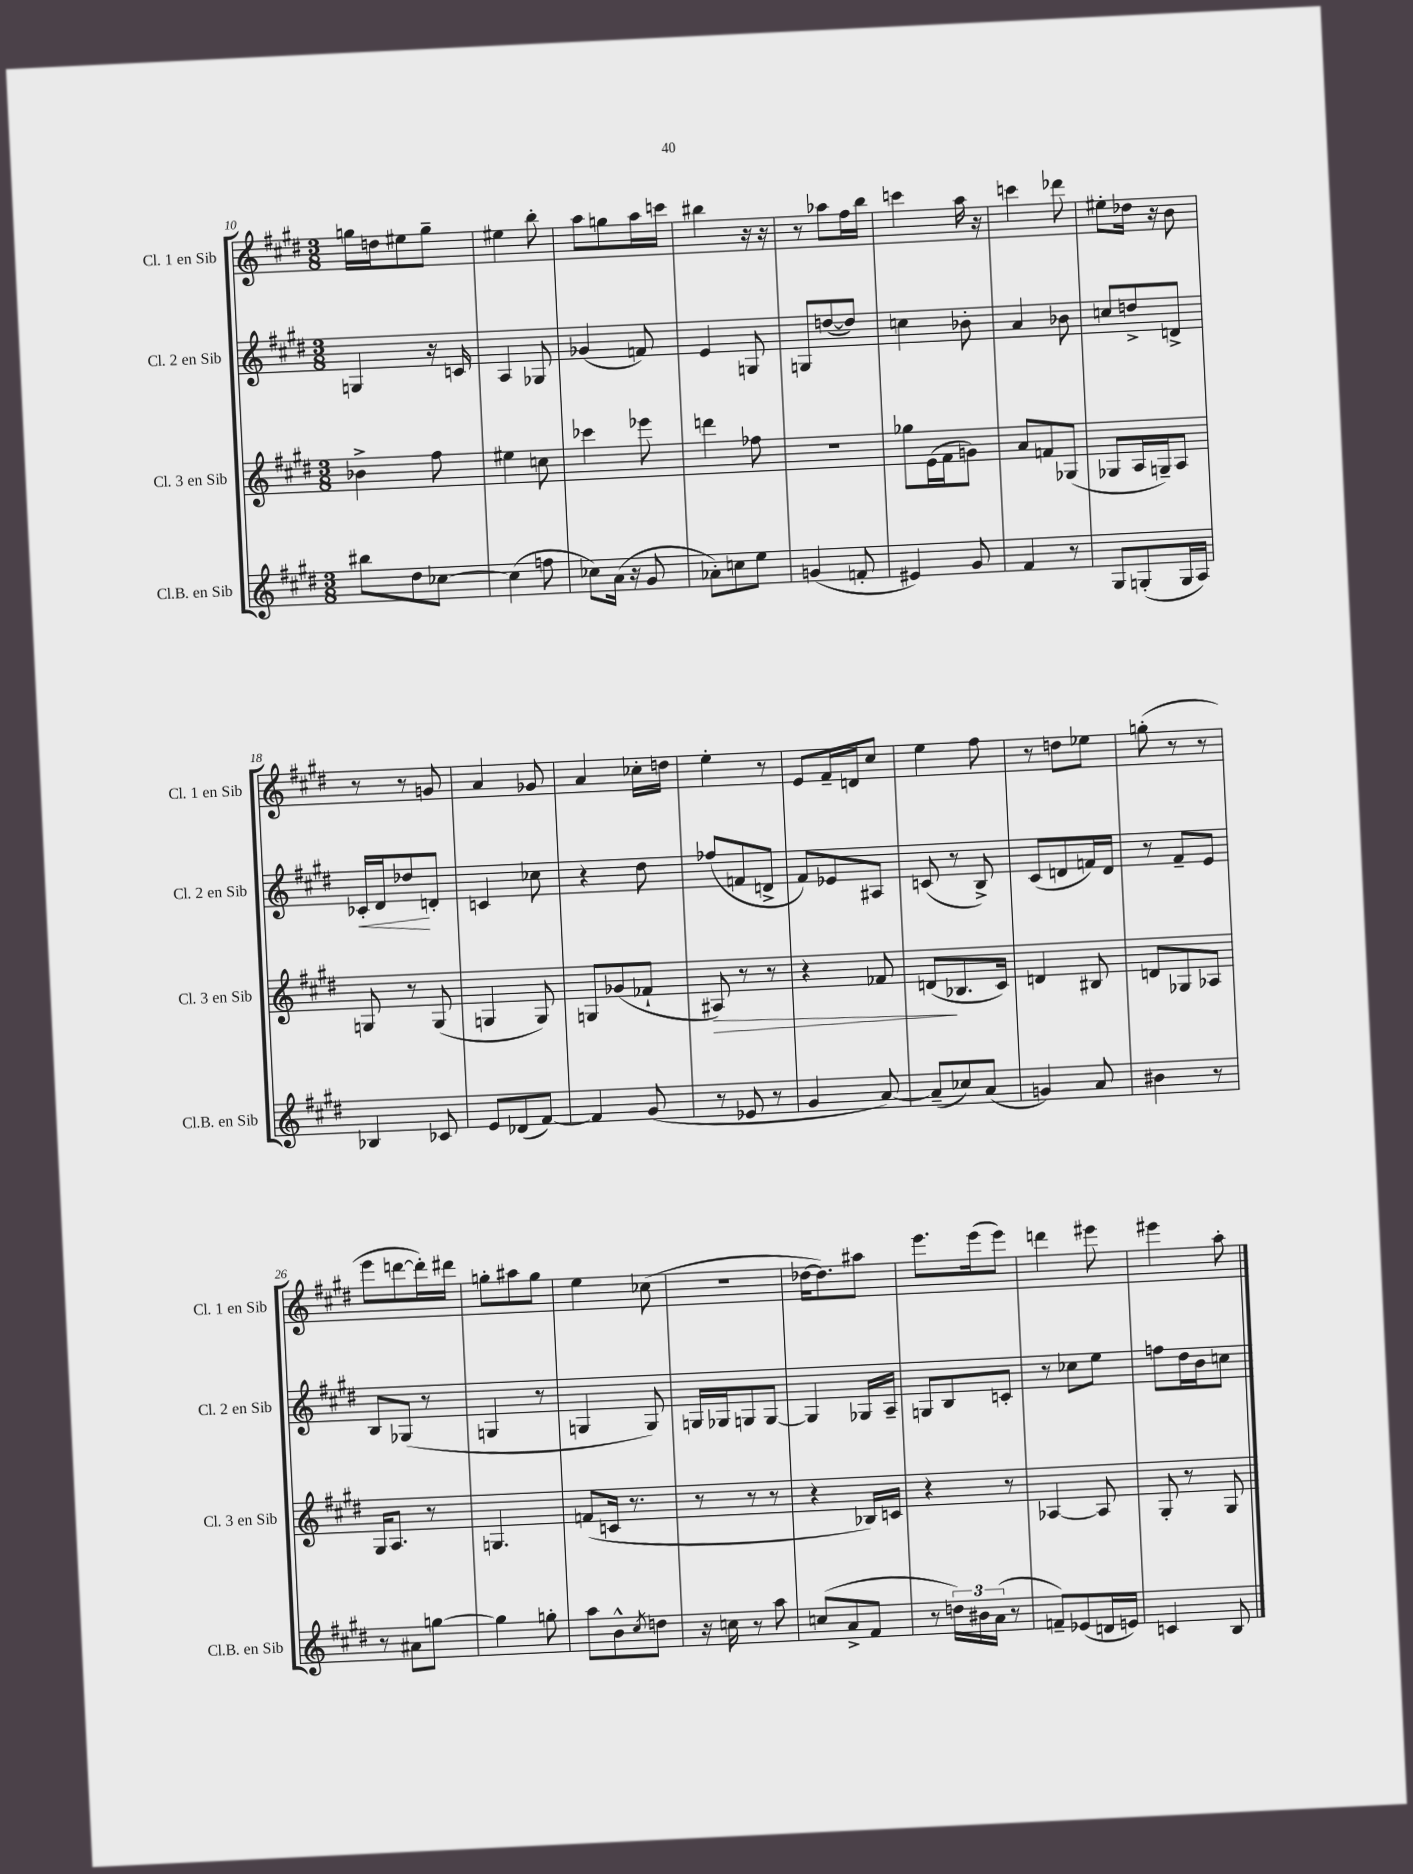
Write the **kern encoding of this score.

**kern	**kern	**kern	**kern
*staff4	*staff3	*staff2	*staff1
*clefG2	*clefG2	*clefG2	*clefG2
*k[f#c#g#d#]	*k[f#c#g#d#]	*k[f#c#g#d#]	*k[f#c#g#d#]
*M3/8	*M3/8	*M3/8	*M3/8
8bb#	4b-^	4G	16gg
.	.	.	16dd
8dd#	.	.	8ee#
[8cc-	8ff#	16r	8gg~
.	.	16c	.
=	=	=	=
(4cc-]	4ee#	4A	4ee#
8ff	8cc	8G-	8bb'
=	=	=	=
8cc-)	4ccc-	(4g-	8aa
(16a	.	.	8gg
16r	.	.	.
8g#	8eee-	8f)	16aa
.	.	.	16ccc
=	=	=	=
8a-')	4ddd	4e	4bb#
8cc	.	.	.
8ee	8ff-	8G	16r
.	.	.	16r
=	=	=	=
(4g	4.r	8G	8r
.	.	([8dd	8aa-
8f'	.	8dd])	16ff#
.	.	.	16bb
=	=	=	=
4e#)	8gg-	4cc	4ccc
.	(16e	.	.
.	16f#	.	.
8g#	8g)	8b-'	16aa
.	.	.	16r
=	=	=	=
4f#	8a	4a	4ccc
.	8f	.	.
8r	(8G-	8b-	8ddd-
=	=	=	=
8G#	8G-	8cc	8ee#'
(8G'	16A	8dd^	16dd-
.	16G~)	.	16r
16G	8A	8d^	8b
16A)	.	.	.
=	=	=	=
4B-	8G	16c-'	8r
.	.	16d#	.
.	8r	8dd-	8r
8c-	(8G	8d'	8g
=	=	=	=
8e	4G	4c	4a
(8d-	.	.	.
[8f#)	8G)	8cc-	8g-
=	=	=	=
4f#]	8G	4r	4a
.	(8g-	.	.
(8g#	8f-`	8dd#	16cc-'
.	.	.	16dd
=	=	=	=
8r	8A#)	(8ff-	4ee'
8e-	8r	8f	.
8r	8r	8d^	8r
=	=	=	=
4g#	4r	8f#)	8e
.	.	8e-	16f#~
.	.	.	16d
[8a)	8f-	8A#	8cc#
=	=	=	=
(8a~]	(8d	(8c	4ee
8cc-)	8.B-	8r	.
(8a	.	8B^)	8ff#
.	16c#)	.	.
=	=	=	=
4g)	4d	(8c#	8r
.	.	8d	8dd
8a	8B#	16f)	8ee-
.	.	16d	.
=	=	=	=
4b#	8d	8r	(8gg'
.	8G-	8f#~	8r
8r	8A-	8e	8r
=	=	=	=
8r	16G#	8B	8eee
.	8.A	.	.
8a#	.	(8G-	[8ddd
[8gg	8r	8r	16ddd'])
.	.	.	16ddd#
=	=	=	=
4gg]	4.G	4G	8gg'
.	.	.	8aa#
8gg'	.	8r	8gg
=	=	=	=
8aa	(8f	4G	4ee
8b^^	16c	.	.
.	8.r	.	.
8qcc#	.	.	.
8dd	.	8G)	(8cc-
=	=	=	=
16r	8r	16G	4.r
16cc	.	16G-	.
8r	8r	8G	.
8aa	8r	[8G	.
=	=	=	=
(8cc	4r	4G]	[16dd-
.	.	.	8.dd-])
8a^	.	.	.
8f#	16B-)	16G-	8aa#
.	16c	16A~	.
=	=	=	=
8r	4r	8G	8.eee
24dd)	.	8B	.
24b#	.	.	.
.	.	.	(16eee
(24a	.	.	.
8r	8r	8c'	8eee)
=	=	=	=
8f~)	[4A-	8r	4ddd
(8e-	.	8cc-	.
16d	8A-]	8ee	8eee#
16e)	.	.	.
=	=	=	=
4c	8G#'	8ff	4eee#
.	8r	16dd#	.
.	.	16b	.
8B	8G#	8cc	8aa'
==	==	==	==
*-	*-	*-	*-
